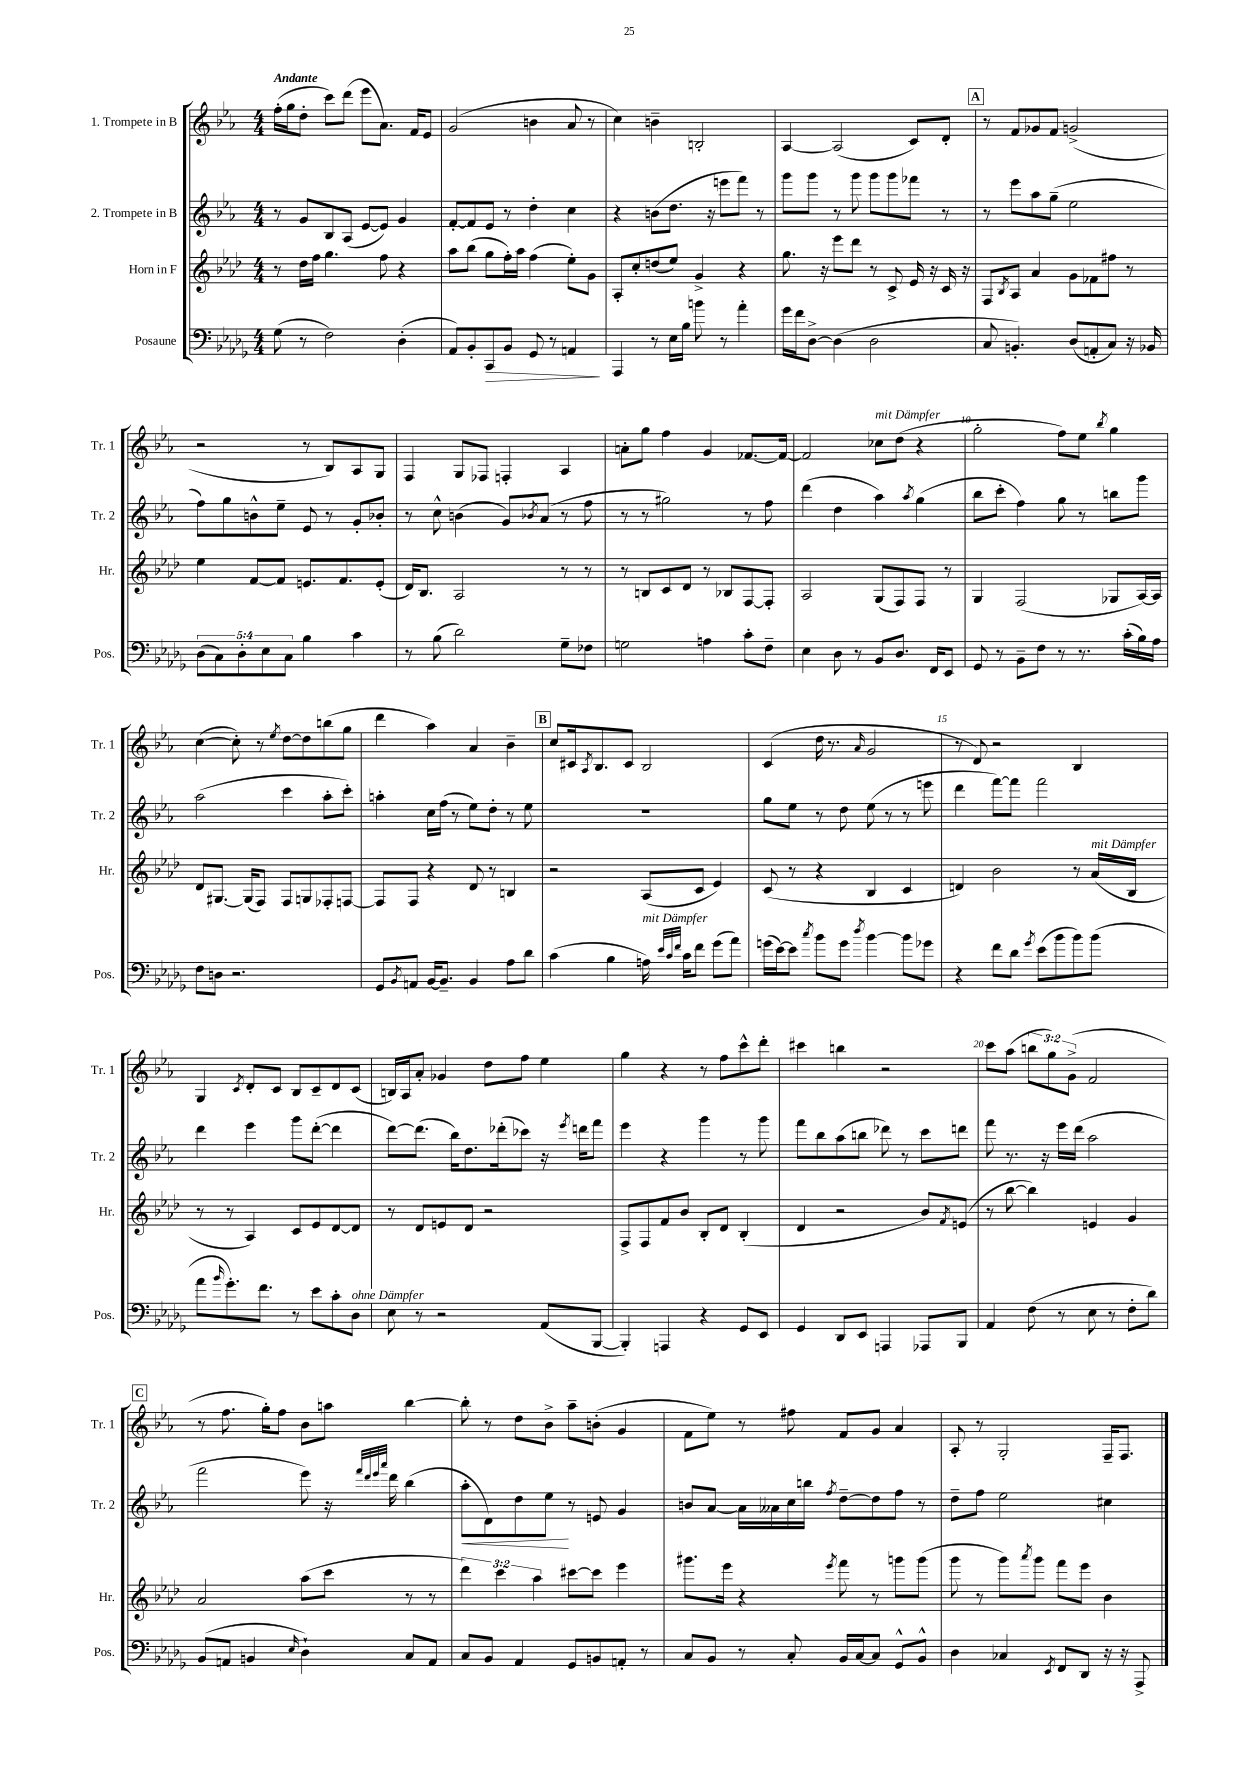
<<
\new StaffGroup <<
\new Staff = "s0" \with { instrumentName = "1. Trompete in B" shortInstrumentName = "Tr. 1" } {
    \clef treble \key ees \major \numericTimeSignature \time 4/4 \override Staff.TupletNumber.text = #tuplet-number::calc-fraction-text \tempo "Andante"
    f''16-.( g''16 d''8-. c'''8) d'''8( ees'''8 aes'8.) f'16 ees'8 |
    g'2( b'4 aes'8 r8 |
    c''4) b'4-- b2-. |
    aes4~ aes2( c'8) d'8-. |
    \mark \markup { \box "A" } r8 f'8 ges'8 f'8 g'2->( |
    r2 r8 bes8) aes8 g8 |
    f4 g8 fes8 f4-. aes4 |
    a'8-. g''8 f''4 g'4 fes'8.~ fes'16~ |
    fes'2 ces''8^\markup { \italic "mit Dämpfer" } d''8( r4 |
    g''2-. f''8) ees''8 \acciaccatura { bes''8 } g''4 |
    c''4~( c''8-.) r8 \acciaccatura { ees''8 } d''8~ d''8 b''8( g''8 |
    d'''4 aes''4) aes'4 bes'4-- |
    \mark \markup { \box "B" } c''8 cis'16 \acciaccatura { aes8 } bes8. cis'8 bes2 |
    c'4( d''16 r8. \grace { aes'16 } g'2 |
    r8 d'8) r2 bes4 |
    g4 \acciaccatura { c'8 } d'8-. c'8 bes8 c'8-- d'8 c'8( |
    b16) aes16 aes'8-. ges'4 d''8 f''8 ees''4 |
    g''4 r4 r8 f''8 c'''8-^ d'''8-. |
    cis'''4 b''4 r2 |
    c'''8 aes''8( \tuplet 3/2 { b''8 g''8) g'8->( } f'2 |
    \mark \markup { \box "C" } r8 f''8. g''16-.) f''8 bes'8 a''8 bes''4~ |
    bes''8-. r8 d''8 bes'8-> aes''8-- b'8-.( g'4 |
    f'8 ees''8) r8 fis''8 f'8 g'8 aes'4 |
    aes8-. r8 g2-. f16-- f8. \bar "|." |
}
\new Staff = "s1" \with { instrumentName = "2. Trompete in B" shortInstrumentName = "Tr. 2" } {
    \clef treble \key ees \major \numericTimeSignature \time 4/4
    r8 g'8 bes8 aes8( ees'8~ ees'8) g'4 |
    f'8~-. f'8 ees'8 r8 d''4-. c''4 |
    r4 b'8( d''8. r16 e'''8 f'''8) r8 |
    g'''8 g'''8 r8 g'''8 g'''8 g'''8 fes'''8 r8 |
    \mark \markup { \box "A" } r8 ees'''8 aes''8 g''8--( ees''2 |
    f''8) g''8 b'8-^ ees''8-- ees'8 r8 g'8-. bes'8-. |
    r8 c''8-^ b'4( g'8) \acciaccatura { bes'8 } aes'8( r8 f''8 |
    r8 r8 gis''2) r8 f''8 |
    d'''4( d''4 aes''4) \acciaccatura { aes''8 } g''4( |
    bes''8 c'''8-. f''4) g''8 r8 b''8 g'''8 |
    aes''2( c'''4 aes''8-. c'''8-.) |
    a''4-. c''16 f''16( r8 ees''8) d''8-. r8 ees''8 |
    \mark \markup { \box "B" } R1 |
    g''8 ees''8 r8 d''8 ees''8( r8 r8 e'''8 |
    d'''4 f'''8~) f'''8 f'''2 |
    d'''4 ees'''4 g'''8 d'''8~-.( d'''4 |
    d'''8~) d'''8.( bes''16) d''8. des'''16-.( ces'''8) r16 \acciaccatura { ees'''8 } d'''16 f'''8 |
    ees'''4 r4 g'''4 r8 g'''8 |
    f'''8 bes''8 aes''8( b''8 des'''8) r8 c'''8 d'''8 |
    f'''8 r8. r16 ees'''16 d'''16( aes''2 |
    \mark \markup { \box "C" } f'''2 ees'''8) r16 \grace { f'''32 d'''32 ees'''32 aes'''32 } d'''16 bes''4( |
    aes''8-.\< d'8) d''8 ees''8\! r8 e'8 g'4 |
    b'8 aes'8~ aes'16 aeses'16 c''16 b''16 \acciaccatura { f''8 } d''8~-- d''8 f''8 r8 |
    d''8-- f''8 ees''2 cis''4 \bar "|." |
}
\new Staff = "s2" \with { instrumentName = "Horn in F" shortInstrumentName = "Hr." } {
    \clef treble \key aes \major \numericTimeSignature \time 4/4 \override Staff.TupletNumber.text = #tuplet-number::calc-fraction-text
    r8 des''16 f''16 g''4. f''8 r4 |
    aes''8 bes''8( g''8 f''16-.) aes''16 f''4( ees''8-.) g'8 |
    aes8-. c''8-. d''8( ees''8) g'4-> r4 |
    g''8. r16 ees'''8 des'''8 r8 c'8-> ees'16 r16 c'16 r16 |
    \mark \markup { \box "A" } f8 \acciaccatura { bes8 } aes8 aes'4 g'8 fes'8 fis''8 r8 |
    ees''4 f'8~ f'8 e'8. f'8. e'8-.( |
    des'16) bes8. aes2 r8 r8 |
    r8 b8 c'8 des'8 r8 bes8 f8~ f8-. |
    aes2 g8( f8) f8 r8 |
    g4 f2( ges8 aes16~) aes16 |
    des'8 gis8.~ gis16( f8) f8 g8 fes8-. f8~ |
    f8 f8 r4 des'8 r8 b4 |
    \mark \markup { \box "B" } r2 aes8( c'8 ees'4) |
    c'8( r8 r4 bes4 c'4 |
    d'4) bes'2 r8 aes'16^\markup { \italic "mit Dämpfer" }( bes16 |
    r8 r8 aes4) c'8 ees'8 des'8~ des'8 |
    r8 des'8 e'8 des'8 r2 |
    f8-> f8 f'8 bes'8 bes8-. des'8 bes4-.( |
    des'4 r2 bes'8) \acciaccatura { f'8 } e'8( |
    r8 bes''8~ bes''4) e'4 g'4 |
    \mark \markup { \box "C" } aes'2 aes''8( c'''8 r8 r8 |
    \tuplet 3/2 { des'''4) c'''4 aes''4 } cis'''8~ cis'''8 ees'''4 |
    gis'''8. ees'''16 r4 \acciaccatura { ees'''8 } f'''8 r8 g'''8 g'''8( |
    g'''8 r8 g'''8) \acciaccatura { aes'''8 } g'''8 f'''8 ees'''8 bes'4 \bar "|." |
}
\new Staff = "s3" \with { instrumentName = "Posaune" shortInstrumentName = "Pos." } {
    \clef bass \key des \major \numericTimeSignature \time 4/4 \override Staff.TupletNumber.text = #tuplet-number::calc-fraction-text
    ges8( r8 f2) des4-.( |
    aes,8) bes,8-. c,8\> bes,8 ges,8 r8 a,4\! |
    aes,,4 r8 ees16 bes16 b'8 r8 aes'4-. |
    ges'16 f'16 des8~-> des4( des2 |
    \mark \markup { \box "A" } c8 b,4.-.) des8( a,8-. c8) r16 bes,16 |
    \tuplet 5/4 { des8( c8) des8-. ees8 c8 } bes4 c'4 |
    r8 bes8( des'2) ges8-- fes8 |
    g2 a4 c'8-. f8-- |
    ees4 des8 r8 bes,8 des8. f,16 ees,8 |
    ges,8 r8 bes,8-- f8 r8 r8. c'16-.( bes16) aes16 |
    f8 d8 r2. |
    ges,8 \acciaccatura { bes,8 } a,8 bes,16~ bes,8.-- bes,4 aes8 des'8 |
    \mark \markup { \box "B" } c'4( bes4 a16^\markup { \italic "mit Dämpfer" }) \grace { ees'32 c'32 f'32 } c'16 f'8 ges'8( aes'8) |
    g'16( ees'16~) ees'8 \acciaccatura { c''8 } bes'8 g'8 \acciaccatura { des''8 } bes'4~ bes'8 ges'8 |
    r4 f'8 des'8 \acciaccatura { ges'8 } ees'8( bes'8 bes'8) bes'8( |
    aes'8 \grace { bes'16 } ges'8.-.) f'8. r8 ees'8 c'8-. des8^\markup { \italic "ohne Dämpfer" } |
    ees8 r8 r2 aes,8( bes,,8~ |
    bes,,4-.) a,,4 r4 ges,8 ees,8 |
    ges,4 des,8 ees,8 a,,4 aes,,8 bes,,8 |
    aes,4 f8( r8 ees8 r8 f8-. des'8) |
    \mark \markup { \box "C" } bes,8( a,8 b,4 \grace { ees16 } des4-!) c8 a,8 |
    c8 bes,8 aes,4 ges,8 b,8 a,8-. r8 |
    c8 bes,8 r8 c8-. bes,16 c16~ c8 ges,8-^ bes,8-^ |
    des4 ces4 \acciaccatura { ees,8 } f,8 des,8 r16 r16 aes,,8-> \bar "|." |
}
>>
>>
\layout { \context { \Score \override BarNumber.break-visibility = ##(#f #t #t) barNumberVisibility = #(every-nth-bar-number-visible 5) } }
